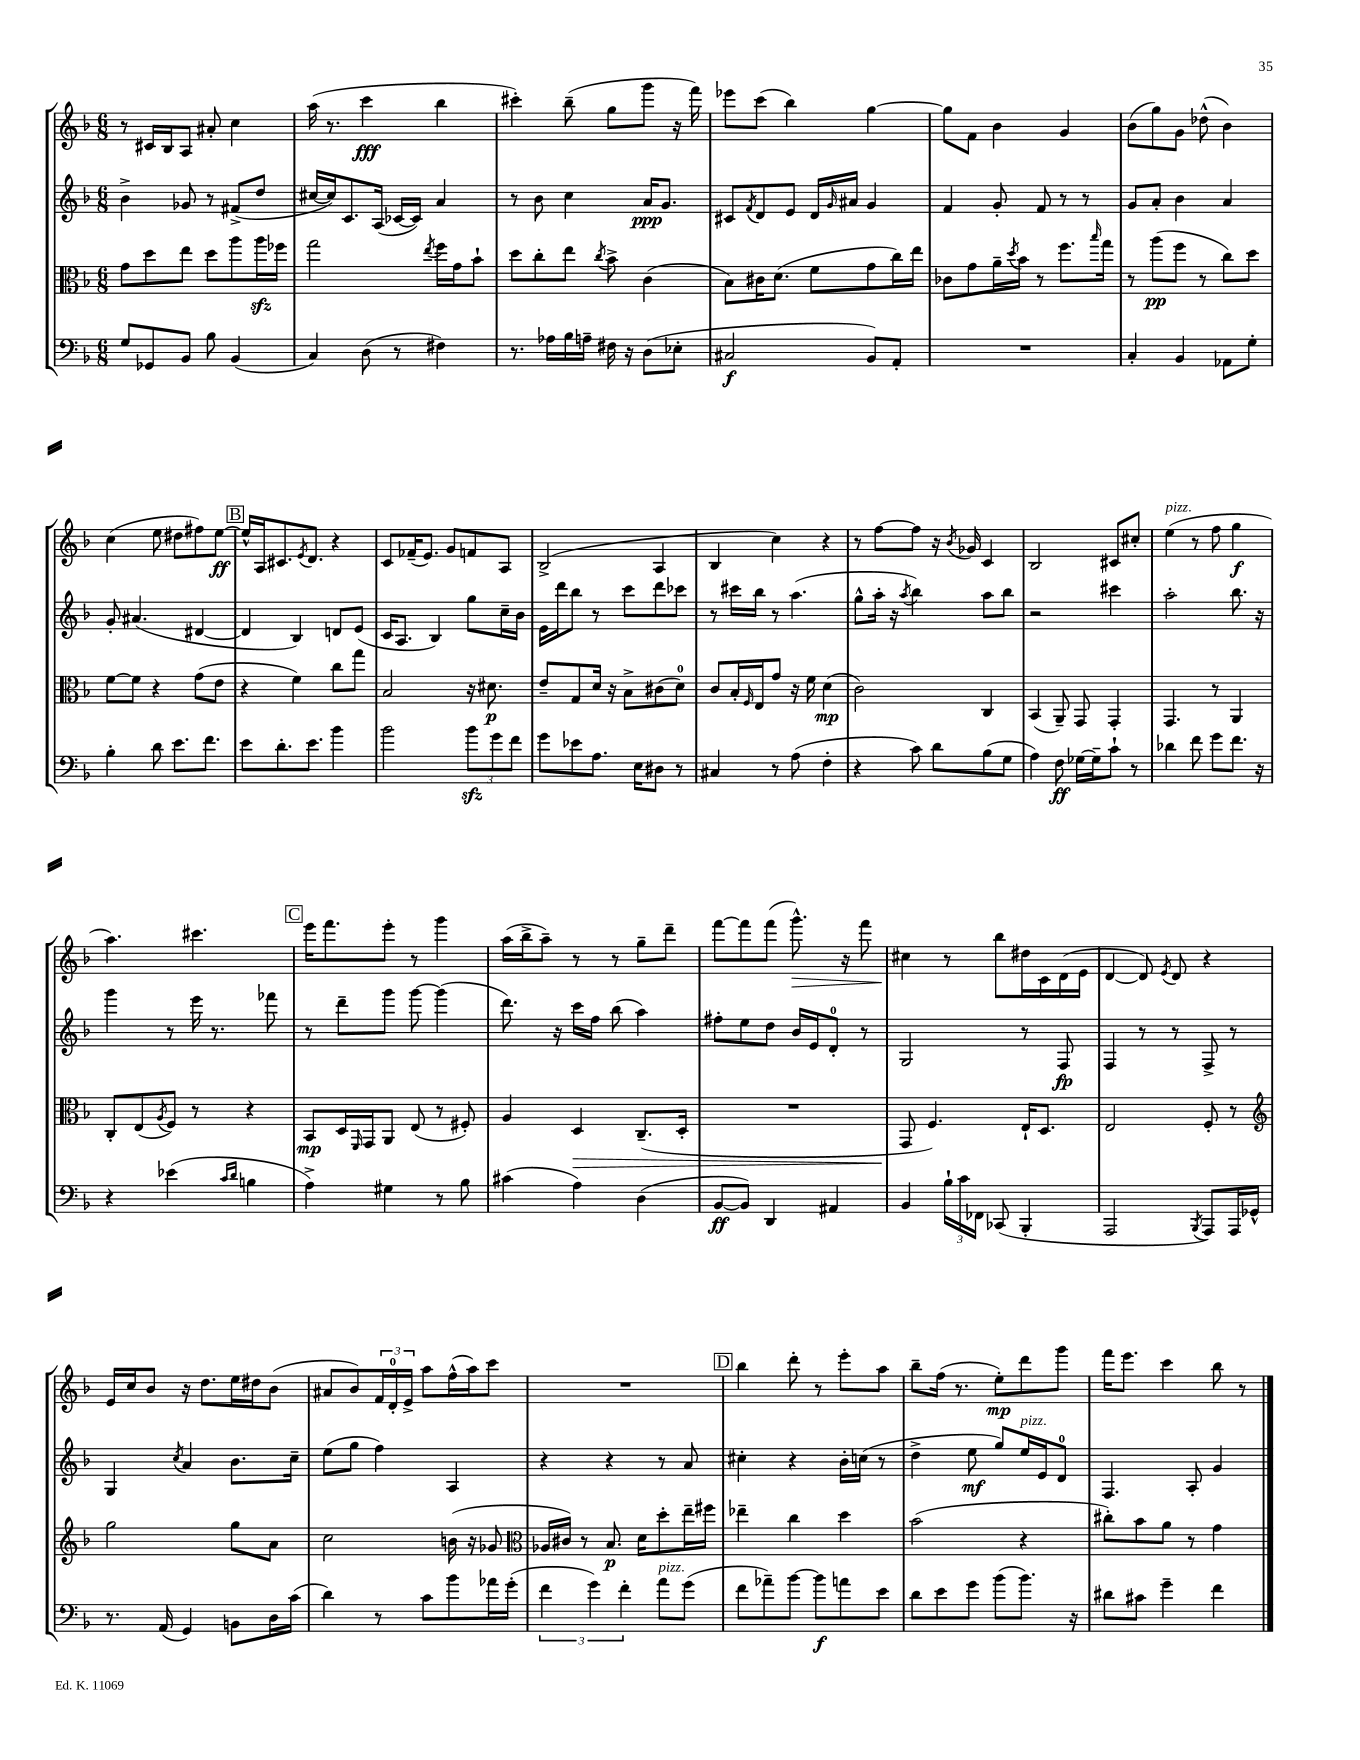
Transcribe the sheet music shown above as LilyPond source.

<<
\new StaffGroup <<
\new Staff = "s0" {
    \clef treble \key f \major \numericTimeSignature \time 6/8
    r8 cis'16 bes16 a8 ais'8-. c''4 |
    a''16( r8. c'''4\fff bes''4 |
    cis'''4-.) bes''8--( g''8 g'''8 r16 f'''16) |
    ees'''8 c'''8( bes''4) g''4~ |
    g''8 f'8 bes'4 g'4 |
    bes'8( g''8) g'8 des''8-^( bes'4) |
    c''4( e''8 dis''8 fis''8) e''8~\ff |
    \mark \markup { \box "B" } e''16-^ a16 cis'8. \acciaccatura { e'8 } d'8. r4 |
    c'8 fes'16--( e'8.) g'8 f'8 a8 |
    bes2->( a4 |
    bes4 c''4) r4 |
    r8 f''8~ f''8 r16 \acciaccatura { bes'8 } ges'16 c'4 |
    bes2 cis'8 cis''8-. |
    e''4^\markup { \italic "pizz." }( r8 f''8 g''4\f |
    a''4.) cis'''4. |
    \mark \markup { \box "C" } e'''16 f'''8. e'''8-. r8 g'''4 |
    a''16( bes''16-> a''8--) r8 r8 g''8-- d'''8-- |
    f'''8~ f'''8 f'''8( g'''8.-^\>) r16 f'''8 |
    cis''4\! r8 bes''8 dis''16 c'16 d'16( e'16 |
    d'4~ d'8) \acciaccatura { e'8 } d'8 r4 |
    e'16 c''16 bes'8 r16 d''8. e''16 dis''16 bes'8( |
    ais'8 bes'8) \tuplet 3/2 { f'16 d'16-0-. e'16-> } a''8 f''16-^( a''16) c'''8 |
    R2. |
    \mark \markup { \box "D" } bes''4 d'''8-. r8 e'''8-. a''8 |
    bes''8-- f''16( r8. e''8-.\mp) d'''8 g'''8 |
    f'''16 e'''8. c'''4 bes''8 r8 \bar "|." |
}
\new Staff = "s1" {
    \clef treble \key f \major \numericTimeSignature \time 6/8
    bes'4-> ges'8 r8 fis'8->( d''8 |
    cis''16~ cis''16) c'8. a16( ces'16~ ces'16) a'4 |
    r8 bes'8 c''4 a'16\ppp g'8. |
    cis'8 \acciaccatura { f'8 } d'8 e'8 d'16 \grace { g'16 } ais'16 g'4 |
    f'4 g'8-. f'8 r8 r8 |
    g'8 a'8-. bes'4 a'4 |
    g'8-. ais'4.( dis'4~ |
    \mark \markup { \box "B" } dis'4 bes4) d'8 e'8( |
    c'16 a8. bes4) g''8 c''16-- bes'16 |
    e'16 d'''16 bes''8 r8 c'''8 d'''8 ces'''8 |
    r8 cis'''16 bes''16 r8 a''4.( |
    g''8-^ a''16-. r16 \acciaccatura { a''8 } bes''4) a''8 bes''8 |
    r2 cis'''4 |
    a''2-. bes''8. r16 |
    g'''4 r8 e'''16 r8. fes'''8 |
    \mark \markup { \box "C" } r8 d'''8-- g'''8 g'''8~ g'''4( |
    d'''8.) r16 c'''16 f''16 bes''8( a''4) |
    fis''8-. e''8 d''8 bes'16 e'16 d'8-0-. r8 |
    g2 r8 f8\fp |
    f4 r8 r8 f8-> r8 |
    g4 \acciaccatura { c''8 } a'4 bes'8. c''16-- |
    e''8( g''8 f''4) a4 |
    r4 r4 r8 a'8 |
    \mark \markup { \box "D" } cis''4-. r4 bes'16-. c''16( r8 |
    d''4-> e''8\mf g''8) e''16^\markup { \italic "pizz." } e'16 d'8-0 |
    f4. a8-. g'4 \bar "|." |
}
\new Staff = "s2" {
    \clef alto \key f \major \numericTimeSignature \time 6/8
    g'8 d''8 e''8 d''8 a''8 a''16\sfz fes''16 |
    g''2 \acciaccatura { e''8 } f''16 g'16 bes'8-! |
    d''8 c''8-. e''8 \acciaccatura { c''8 } bes'8-> c'4( |
    bes8) cis'16 d'8.( f'8 g'8 c''16) e''16 |
    ces'8 g'8 a'16-- \acciaccatura { d''8 } bes'16 r8 f''8. \grace { bes''16 } g''16 |
    r8 a''8\pp( f''8 r8 c''8) d''8 |
    f'8~ f'8 r4 g'8( e'8 |
    \mark \markup { \box "B" } r4 f'4) c''8 g''8 |
    bes2 r16 dis'8.\p |
    e'8-- g8 d'16 r16 bes8-> cis'8( d'8-0) |
    c'8 bes16-. \grace { f16 } e16 g'8 r16 f'16 d'4\mp( |
    c'2) c4 |
    bes,4( a,8--) g,8 g,4-. |
    g,4. r8 a,4 |
    c8-. e8( \acciaccatura { a8 } f8) r8 r4 |
    \mark \markup { \box "C" } bes,8\mp d16 \grace { f,16 } g,16 a,8 e8( r8 fis8-.) |
    a4 d4\> c8.--( d16-. |
    R2. |
    g,8\! f4.) e16-! d8. |
    e2 f8-. r8 |
    \clef treble g''2 g''8 a'8 |
    c''2 b'16( r16 ges'8 |
    \clef alto aes16 cis'16) r8 bes8.\p d'16 d''8-. e''16-- fis''16 |
    \mark \markup { \box "D" } ees''4-- c''4 d''4 |
    bes'2( r4 |
    cis''8-.) bes'8 a'8 r8 g'4 \bar "|." |
}
\new Staff = "s3" {
    \clef bass \key f \major \numericTimeSignature \time 6/8
    g8 ges,8 bes,8 bes8 bes,4( |
    c4) d8( r8 fis4) |
    r8. aes16 bes16 a16-- fis16 r16 d8( ees8-. |
    cis2\f bes,8) a,8-. |
    R2. |
    c4-. bes,4 aes,8 g8-. |
    bes4-. d'8 e'8. f'8. |
    \mark \markup { \box "B" } e'8 d'8.-. e'8. bes'4 |
    bes'2 \tuplet 3/2 { bes'8\sfz g'8 f'8 } |
    g'8 ees'8 a8. e16 dis8 r8 |
    cis4 r8 a8( f4-. |
    r4 c'8) d'8 bes8( g8 |
    a4) f8\ff ges16~ ges16-- c'8-! r8 |
    des'4 f'8 g'8 f'8. r16 |
    r4 ees'4( \grace { c'16 d'16 } b4 |
    \mark \markup { \box "C" } a4->) gis4 r8 bes8 |
    cis'4( a4) d4( |
    bes,8~\ff bes,8) d,4 ais,4 |
    bes,4 \tuplet 3/2 { bes16-! c'16 fes,16 } ces,8( bes,,4-. |
    a,,2 \acciaccatura { bes,,8 } a,,8) a,,16 ges,16-^ |
    r8. a,16( g,4) b,8 d16 c'16( |
    d'4) r8 c'8 bes'8 aes'16 g'16-.( |
    \tuplet 3/2 { f'4 g'4) f'4-. } a'8^\markup { \italic "pizz." } g'8( |
    \mark \markup { \box "D" } f'8 aes'8--) bes'8~ bes'8\f a'8 e'8 |
    d'8 e'8 g'8 bes'8( bes'8.) r16 |
    dis'8 cis'8 g'4-- f'4 \bar "|." |
}
>>
>>
\layout { \context { \Score \remove "Bar_number_engraver" } }
